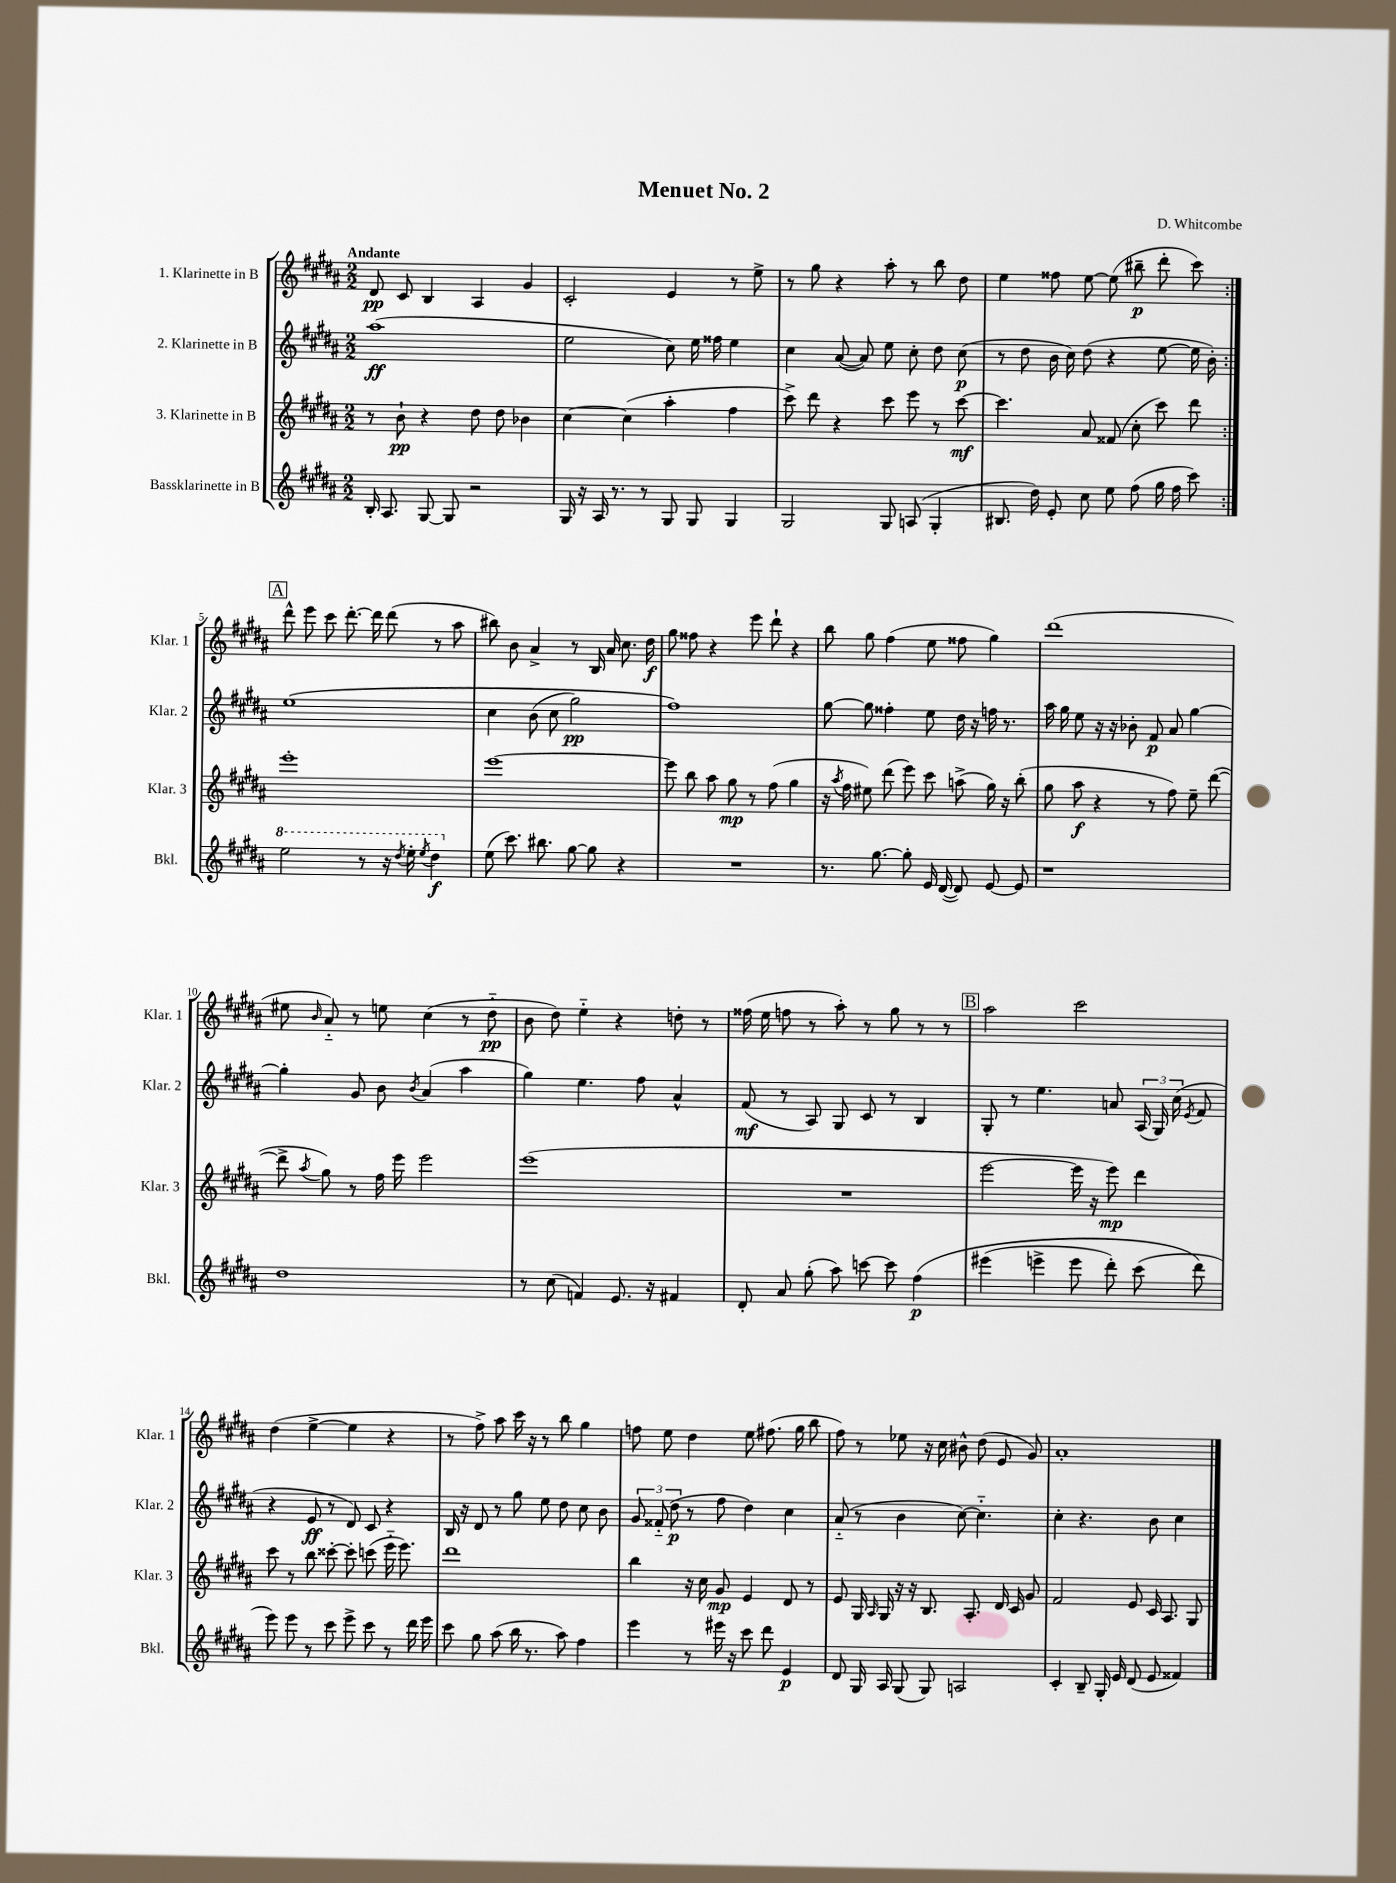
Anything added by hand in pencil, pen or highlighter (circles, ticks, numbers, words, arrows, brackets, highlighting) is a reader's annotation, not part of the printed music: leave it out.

**kern	**kern	**kern	**kern
*staff4	*staff3	*staff2	*staff1
*clefG2	*clefG2	*clefG2	*clefG2
*k[f#c#g#d#a#]	*k[f#c#g#d#a#]	*k[f#c#g#d#a#]	*k[f#c#g#d#a#]
*M2/2	*M2/2	*M2/2	*M2/2
16B'	8r	(1aa#	8d#
8.A#	.	.	.
.	8b`	.	8c#
[8G#	4r	.	4B
8G#]	.	.	.
2r	8dd#	.	4A#
.	8dd#	.	.
.	4b-	.	4g#
=	=	=	=
16G#	[4cc#	2ee	2c#'
16r	.	.	.
16A#	.	.	.
8.r	.	.	.
.	(4cc#]	.	.
8r	.	.	.
8G#	4aa#'	8cc#)	4e
8G#	.	16ee	.
.	.	16ff##	.
4G#	4ff#	4ee	8r
.	.	.	8ee^
=	=	=	=
2G#	8ccc#^)	4cc#	8r
.	8ddd#	.	8gg#
.	4r	([8a#	4r
.	.	8a#])	.
8G#	8ccc#	8ee	8aa#'
(8A	8eee	8cc#'	8r
4G#'	8r	8dd#	8bb
.	[8ccc#	(8cc#	8dd#
=	=	=	=
8.B#	4.ccc#]	8r	4ee
.	.	8dd#	.
16dd#)	.	.	.
8e'	.	16b	8ff##
.	.	16cc#)	.
8cc#	8a#	(8dd#	[8ee
8ee	(8f##	4r	(8ee]
(8ff#	8cc#'	.	8bb#~
16gg#	8ccc#)	[8ee	8ddd#'
16ff#	.	.	.
8ccc#)	8ddd#	16ee]	8ccc#)
.	.	16b')	.
=:|!	=:|!	=:|!	=:|!
2eee	1eee'	&(1ee	8ddd#^^
.	.	.	8eee
.	.	.	8ccc#
.	.	.	[8.ddd#'
8r	.	.	.
.	.	.	16ddd#]
16r	.	.	(8ddd#
8qddd#	.	.	.
16eee'	.	.	.
8qeee	.	.	.
4ddd#	.	.	8r
.	.	.	8aa#
=	=	=	=
(8ee	[1eee	4cc#	8bb#)
8.ccc#)	.	.	8b
.	.	(8b	4a#^
8.bb#	.	.	.
.	.	8cc#	.
[8gg#	.	2gg#)	8r
8gg#]	.	.	16B
.	.	.	16a#
4r	.	.	8.cc#
.	.	.	16dd#
=	=	=	=
1r	8eee]	1ff#&)	8gg#
.	8bb	.	8ff##
.	8aa#	.	4r
.	8gg#	.	.
.	8r	.	8eee
.	(8ff#	.	8ddd#`
.	4gg#	.	4r
=	=	=	=
8.r	16r	[8gg#	8bb
.	8qaa#	.	.
.	16ff#	.	.
.	8ee#)	8gg#]	8gg#
[8.gg#	.	.	.
.	(8ddd#	4ff##'	(4ff#
8gg#']	8eee)	.	.
16e	8ccc#	8ee	8ee
([16d#	.	.	.
8d#])	(8aa^	16dd#	8ff##
.	.	16r	.
[8e	16gg#)	16ff	4gg#)
.	16r	8.r	.
8e]	(8bb'	.	.
=	=	=	=
1r	8gg#	16aa#	(1ddd#
.	.	16gg#	.
.	8aa#	8ee	.
.	4r	16r	.
.	.	16r	.
.	.	8b-'	.
.	8r	8f#	.
.	8ff#)	8a#	.
.	8ee~	[4gg#	.
.	([8ddd#	.	.
=	=	=	=
1dd#	8ddd#^]	4gg#']	8ee#
.	8qaa#	.	16qqb
.	8gg#)	.	8a#'~)
.	8r	8g#	8r
.	16ff#	8b	8ee
.	16eee	.	.
.	.	8qb	.
.	2eee	(4a#	(4cc#
.	.	4aa#	8r
.	.	.	8dd#'~
=	=	=	=
8r	(1eee	4gg#)	8b
(8cc#	.	.	8dd#)
4f)	.	4.ee	4ee'~
8.e	.	.	4r
.	.	8ff#	.
16r	.	.	.
4f#	.	4a#^^	8dd'
.	.	.	8r
=	=	=	=
8d#'	1r	(8f#	(16ff##
.	.	.	16ee
8a#	.	8r	8ff
(8gg#'	.	8A#)	8r
8aa#)	.	8G#	8aa#')
[8ccc	.	8c#	8r
8ccc]	.	8r	8gg#
&(4ff#	.	4B	8r
.	.	.	8r
=	=	=	=
(4eee#	[2eee	8G#'	2aa#
.	.	8r	.
4eee^	.	4.ee	.
8eee	16eee]	.	2ccc#
.	16r	.	.
8ddd#')	8eee)	8a	.
(8ccc#	4ddd#	(24A#	.
.	.	24G#)	.
.	.	(24cc#	.
.	.	8qe	.
8ddd#&)	.	8f#	.
=	=	=	=
8eee)	8ccc#	4r	(4dd#
8eee	8r	.	.
8r	8bb	8e	[4ee^
8ccc#	[8ccc##'	8r	.
8eee^	8ccc##']	8d#)	4ee]
8ccc#	(8ccc	8c#	.
8r	16eee'~	4r	4r
.	8.eee)	.	.
16ddd#	.	.	.
16eee	.	.	.
=	=	=	=
8ccc#	1ddd#	16B	8r
.	.	16r	.
8gg#	.	8d#	8ff#^)
(8aa#	.	8r	8aa#
16bb	.	8gg#	16ccc#
8.r	.	.	16r
.	.	8ee	8r
8aa#)	.	8dd#	8bb
4ff#	.	8cc#	4gg#
.	.	8b	.
=	=	=	=
4eee	4bb	12g#	8ff
.	.	(12f##'~	.
.	.	.	8ee
.	.	12dd#	.
8r	16r	8r	4dd#
.	16cc#	.	.
16eee#	8g#	8ff#	.
16r	.	.	.
8ccc#	4e	4dd#)	8ee
8ddd#	.	.	(8.ff#
4e	8d#	4cc#	.
.	.	.	16gg#
.	8r	.	8bb
=	=	=	=
8d#	8e	(8a#'~	8ff#)
16G#	16G#	8r	8r
.	16qqA#	.	.
16A#	16G#	.	.
(8G#	16r	4b	8ee-
.	16r	.	.
8G#)	8.B	.	16r
.	.	.	16cc#
2A	.	[8cc#)	8b#^^
.	8.A#'	.	.
.	.	4.cc#'~]	(8dd#
.	16d#	.	8e
.	16c#	.	.
.	8g#	.	8g#)
=	=	=	=
4c#'	2f#	4cc#'	1a#'
8B~	.	4.r	.
16G#'	.	.	.
16e	.	.	.
(8d#	8e	.	.
8e	16c#	8b	.
.	8.A#	.	.
4f##)	.	4cc#	.
.	8G#	.	.
==	==	==	==
*-	*-	*-	*-
